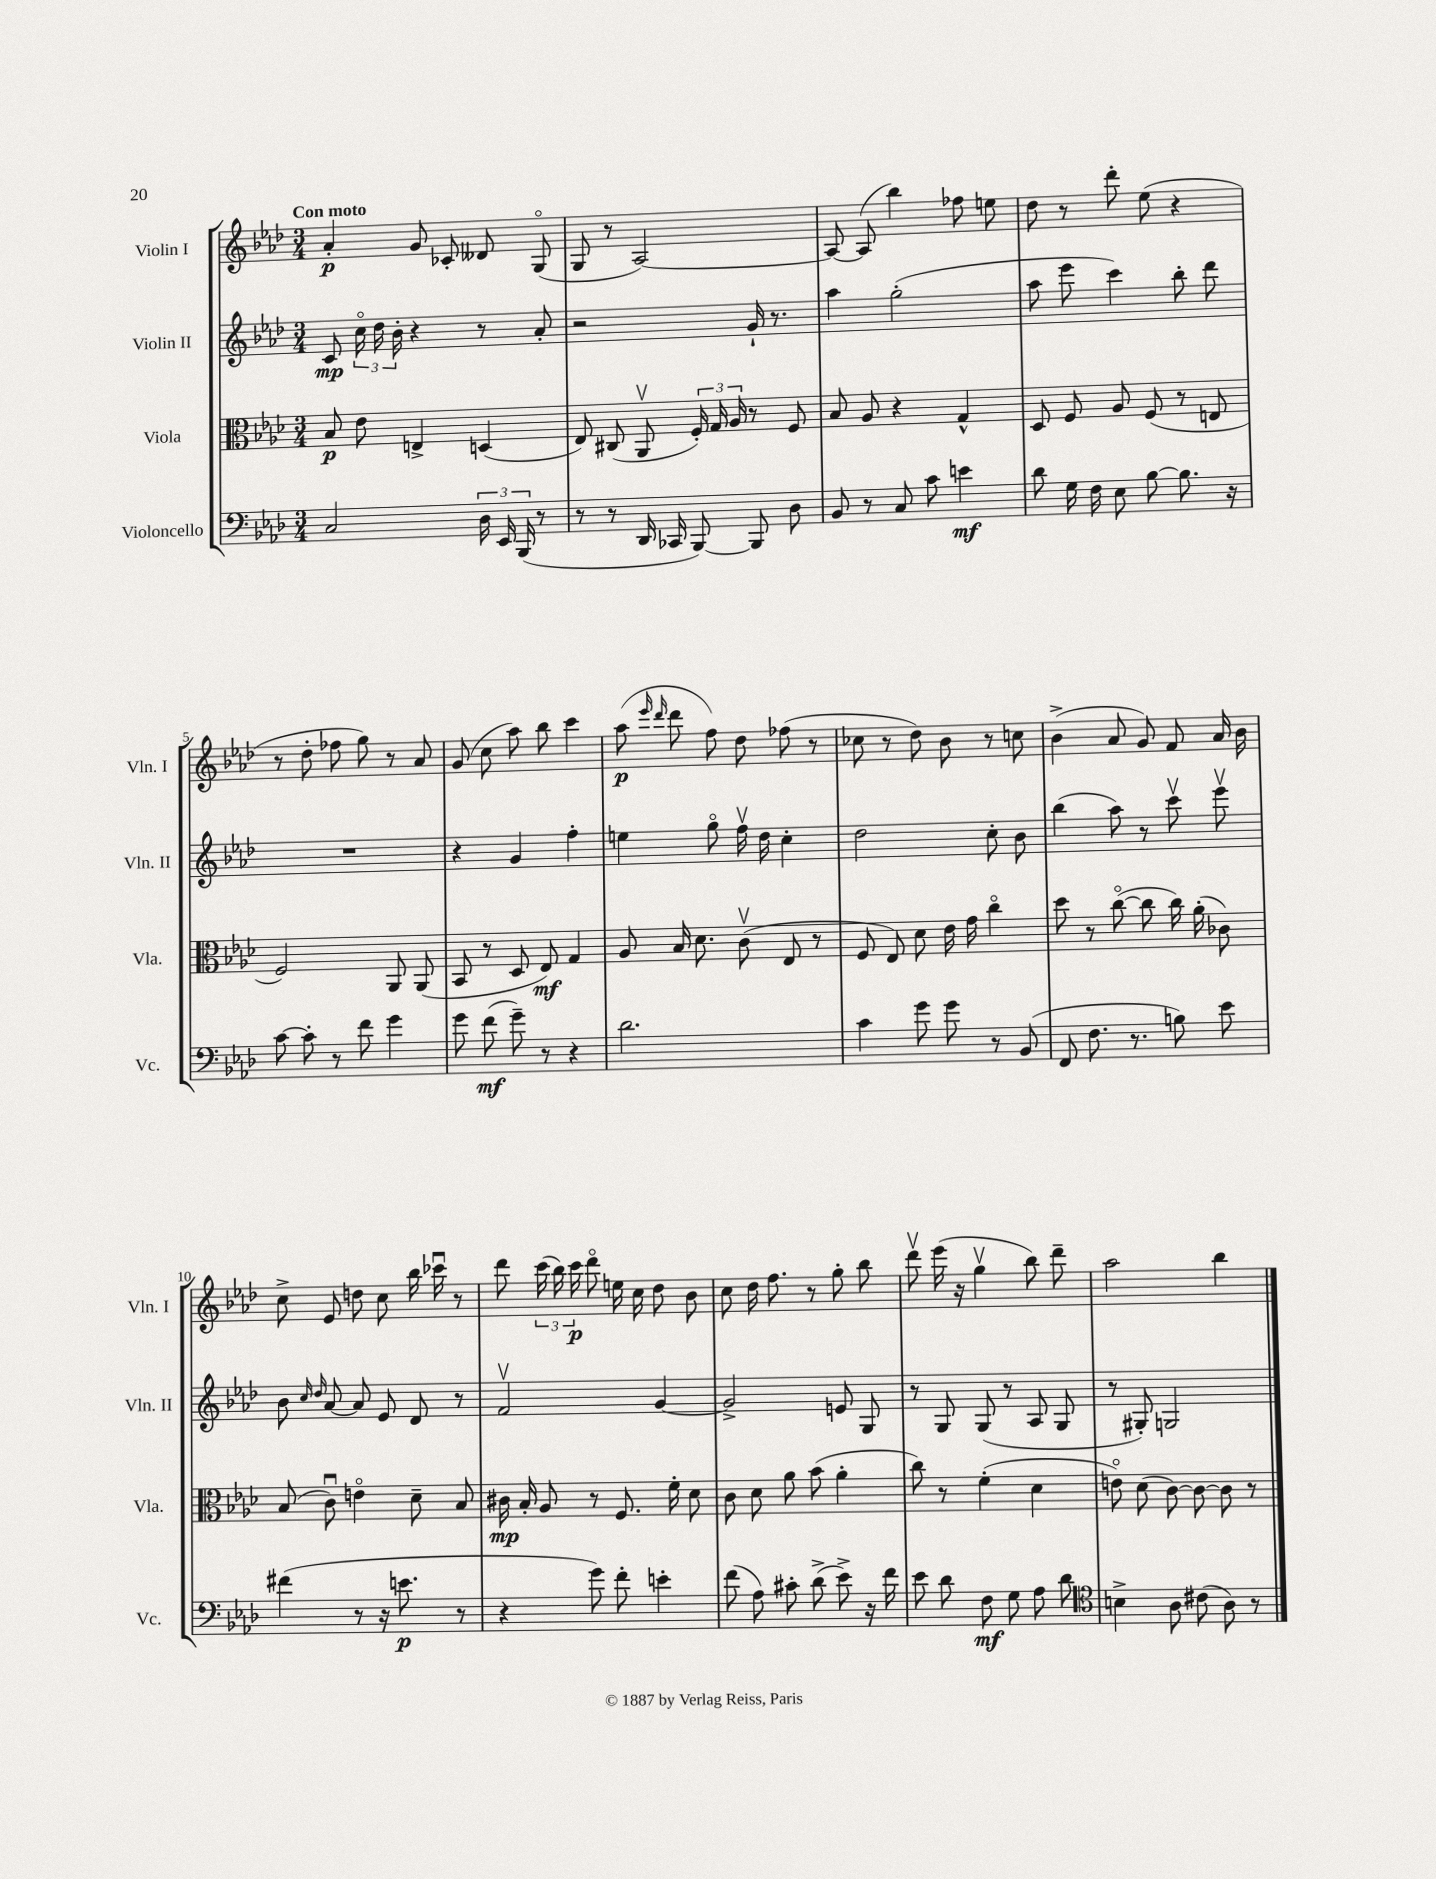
<<
\new StaffGroup <<
\new Staff = "s0" \with { instrumentName = "Violin I" shortInstrumentName = "Vln. I" } {
    \clef treble \key aes \major \numericTimeSignature \time 3/4 \tempo "Con moto"
    \autoBeamOff aes'4-.\p g'8 ces'8-. deses'8 g8\flageolet( |
    g8 r8 aes2~) |
    aes8~ aes8( bes''4) fes''8 e''8 |
    des''8 r8 des'''8-. ees''8( r4 |
    r8 des''8-. fes''8 g''8) r8 aes'8 |
    g'8( c''8 aes''8) bes''8 c'''4 |
    aes''8\p( \grace { ees'''16 des'''16 } des'''8 f''8) des''8 fes''8( r8 |
    ces''8 r8 des''8) bes'8 r8 c''8 |
    bes'4->( aes'8 g'8) f'8 aes'16 bes'16 |
    c''8-> ees'8 d''8 c''8 bes''16 ces'''16\downbow r8 |
    des'''8 \tuplet 3/2 { c'''16( bes''16) c'''16\p } des'''8\flageolet e''16 c''16 des''8 bes'8 |
    c''8 des''16 f''8. r8 g''8-. bes''8 |
    des'''8\upbow ees'''16( r16 g''4\upbow bes''8) des'''8-- |
    aes''2 bes''4 \bar "|." |
}
\new Staff = "s1" \with { instrumentName = "Violin II" shortInstrumentName = "Vln. II" } {
    \clef treble \key aes \major \numericTimeSignature \time 3/4
    \autoBeamOff c'8\mp \tuplet 3/2 { c''16\flageolet des''16 bes'16-. } r4 r8 aes'8-. |
    r2 g'16-! r8. |
    aes''4 g''2-.( |
    aes''8 ees'''8 c'''4) bes''8-. des'''8 |
    R2. |
    r4 g'4 f''4-. |
    e''4 g''8\flageolet f''16\upbow des''16 c''4-. |
    des''2 c''8-. bes'8 |
    bes''4( aes''8) r8 c'''8\upbow ees'''8\upbow |
    bes'8 \grace { c''16 des''16 } aes'8~ aes'8 ees'8 des'8 r8 |
    f'2\upbow g'4~ |
    g'2-> e'8 g8 |
    r8 g8 g8( r8 aes8 g8 |
    r8 gis8-.) g2 \bar "|." |
}
\new Staff = "s2" \with { instrumentName = "Viola" shortInstrumentName = "Vla." } {
    \clef alto \key aes \major \numericTimeSignature \time 3/4
    \autoBeamOff bes8\p ees'8 e4-> d4( |
    ees8) cis8( aes,8\upbow \tuplet 3/2 { f16-.) g16 aes16 } r8 f8 |
    bes8 aes8 r4 g4-^ |
    des8 f8 aes8 f8( r8 e8 |
    f2) aes,8 aes,8( |
    bes,8 r8 des8 ees8\mf) g4 |
    aes8 bes16 des'8. c'8\upbow( ees8 r8 |
    f8 ees8) des'8 ees'16 g'16 c''4\flageolet |
    des''8 r8 c''8~\flageolet( c''8 c''16) aes'16-.( ces'8) |
    bes8( c'8\downbow) e'4\flageolet des'8-- bes8 |
    cis'16\mp bes16-. aes8 r8 f8. f'16-. des'8 |
    c'8 des'8 aes'8 bes'8( aes'4-. |
    c''8) r8 f'4-.( des'4 |
    e'8\flageolet) des'8( c'8~) c'8~ c'8 r8 \bar "|." |
}
\new Staff = "s3" \with { instrumentName = "Violoncello" shortInstrumentName = "Vc." } {
    \clef bass \key aes \major \numericTimeSignature \time 3/4
    \autoBeamOff c2 \tuplet 3/2 { des16 ees,16 bes,,16( } r8 |
    r8 r8 des,16 ces,16 bes,,8~) bes,,8 des8 |
    bes,8 r8 c8 c'8 e'4\mf |
    des'8 g16 f16 ees8 bes8~ bes8. r16 |
    c'8~ c'8-. r8 f'8 g'4 |
    g'8 f'8\mf( g'8--) r8 r4 |
    des'2. |
    c'4 g'8 g'8 r8 bes,8( |
    f,8 f8. r8. b8) ees'8 |
    fis'4( r8 r16 e'8.\p r8 |
    r4 g'8) f'8-. e'4-. |
    f'8( aes8) cis'8-. des'8->( ees'8->) r16 f'16 |
    ees'8 des'8 f8\mf g8 aes8 des'8 |
    \clef tenor b4-> aes8 cis'8( aes8) r8 \bar "|." |
}
>>
>>
